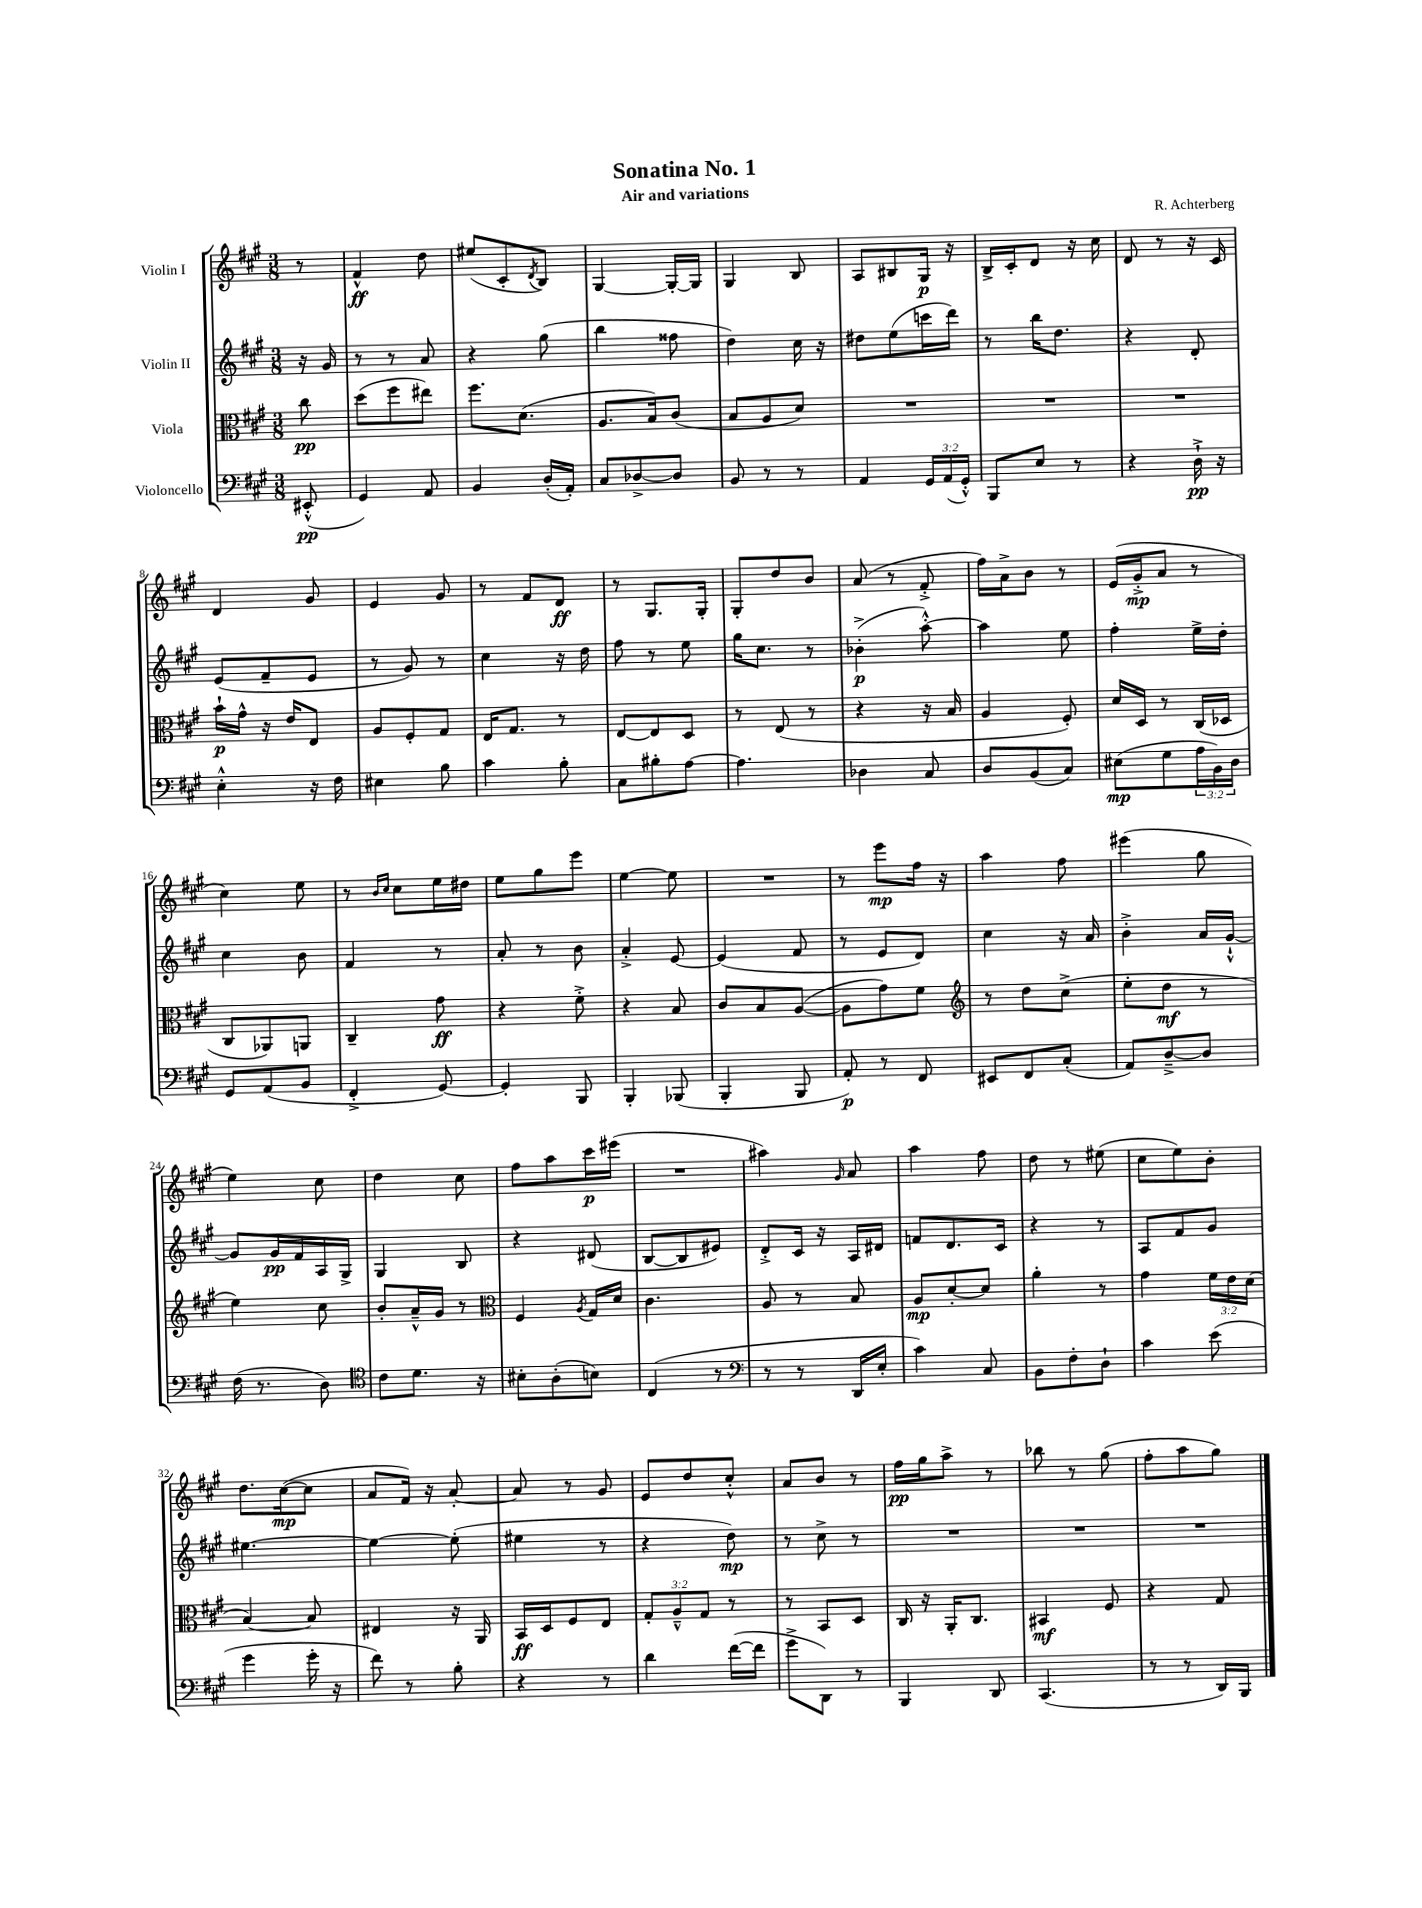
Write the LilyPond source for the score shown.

\header { title = "Sonatina No. 1" composer = "R. Achterberg" subtitle = "Air and variations" }
<<
\new StaffGroup <<
\new Staff = "s0" \with { instrumentName = "Violin I" } {
    \clef treble \key a \major \numericTimeSignature \time 3/8 \partial 8
    r8 |
    fis'4-^\ff d''8 |
    eis''8( cis'8-. \acciaccatura { d'8 } b8) |
    gis4~ gis16~-. gis16 |
    gis4 b8 |
    a8 bis8 gis16\p r16 |
    b16-> cis'16-. d'8 r16 cis''16 |
    d'8 r8 r16 cis'16 |
    d'4 gis'8 |
    e'4 gis'8 |
    r8 fis'8 d'8\ff |
    r8 gis8. gis16-. |
    gis8-. d''8 b'8 |
    a'8( r8 fis'8-.-> |
    fis''16) a'16-> b'8 r8 |
    e'16( gis'16-.->\mp a'8 r8 |
    cis''4) e''8 |
    r8 \grace { b'16 cis''16 } cis''8 e''16 dis''16 |
    e''8 gis''8 e'''8 |
    e''4~ e''8 |
    R4. |
    r8 e'''8\mp fis''16 r16 |
    a''4 fis''8 |
    eis'''4( gis''8 |
    e''4) cis''8 |
    d''4 cis''8 |
    fis''8 a''8 cis'''16\p eis'''16( |
    R4. |
    ais''4) \grace { gis'16 } a'8 |
    a''4 fis''8 |
    d''8 r8 eis''8( |
    cis''8 e''8) b'8-. |
    d''8. cis''16~\mp( cis''8 |
    a'8 fis'16) r16 a'8~-. |
    a'8 r8 gis'8 |
    e'8 d''8 cis''8-.-^ |
    a'8 b'8 r8 |
    fis''16\pp gis''16 a''8-> r8 |
    bes''8 r8 gis''8( |
    fis''8-. a''8 gis''8) \bar "|." |
}
\new Staff = "s1" \with { instrumentName = "Violin II" } {
    \clef treble \key a \major \numericTimeSignature \time 3/8 \partial 8
    r16 gis'16 |
    r8 r8 a'8 |
    r4 gis''8( |
    b''4 fisis''8 |
    d''4) cis''16 r16 |
    dis''8 e''8( c'''16 d'''16) |
    r8 b''16 d''8. |
    r4 d'8-. |
    e'8( fis'8-- e'8 |
    r8 gis'8) r8 |
    cis''4 r16 d''16 |
    fis''8 r8 e''8 |
    gis''16 cis''8. r8 |
    bes'4-.->\p( a''8~-.-^) |
    a''4 e''8 |
    fis''4-. e''16-> d''16-. |
    cis''4 b'8 |
    fis'4 r8 |
    a'8-. r8 b'8 |
    a'4-.-> e'8~ |
    e'4( fis'8 |
    r8 e'8 d'8) |
    cis''4 r16 a'16 |
    b'4-.-> a'16 gis'16~-!-^ |
    gis'8 gis'16\pp fis'16 a16 gis16-> |
    gis4 b8 |
    r4 dis'8( |
    b8~ b8 eis'8) |
    d'8-.-> cis'16 r16 a16 dis'16 |
    f'8 d'8. cis'16 |
    r4 r8 |
    a8 fis'8 gis'8 |
    eis''4.~ |
    eis''4~ eis''8-.( |
    eis''4 r8 |
    r4 d''8\mp) |
    r8 cis''8-> r8 |
    R4. |
    R4. |
    R4. \bar "|." |
}
\new Staff = "s2" \with { instrumentName = "Viola" } {
    \clef alto \key a \major \numericTimeSignature \time 3/8 \override Staff.TupletNumber.text = #tuplet-number::calc-fraction-text \partial 8
    cis''8\pp |
    d''8( fis''8 eis''8) |
    fis''8. d'8.( |
    a8. b16) cis'8( |
    b8 a8 d'8) |
    R4. |
    R4. |
    R4. |
    b'16-!\p gis'16-^ r16 e'16 e8 |
    a8 fis8-. gis8 |
    e16 gis8. r8 |
    e8~ e8 d8 |
    r8 e8( r8 |
    r4 r16 b16 |
    a4 fis8-.) |
    d'16 d16 r8 cis16( des16 |
    cis8 aes,8) a,8 |
    cis4-- gis'8\ff |
    r4 fis'8-.-> |
    r4 b8 |
    cis'8 b8 a8~( |
    a8 gis'8) fis'8 |
    \clef treble r8 d''8 cis''8->( |
    e''8-. d''8\mf r8 |
    e''4) cis''8 |
    b'8-. a'16---^ gis'16 r8 |
    \clef alto fis4 \acciaccatura { a8 } gis16 d'16 |
    cis'4. |
    a8 r8 b8 |
    a8\mp d'8~-. d'8 |
    a'4-. r8 |
    gis'4 \tuplet 3/2 { fis'16 e'16 d'16( } |
    b4~) b8 |
    eis4 r16 a,16 |
    b,16\ff d16 fis8 e8 |
    \tuplet 3/2 { gis8-. a8---^ gis8 } r8 |
    r8 b,8 d8 |
    cis16 r16 a,16-. cis8. |
    bis,4\mf fis8 |
    r4 gis8 \bar "|." |
}
\new Staff = "s3" \with { instrumentName = "Violoncello" } {
    \clef bass \key a \major \numericTimeSignature \time 3/8 \override Staff.TupletNumber.text = #tuplet-number::calc-fraction-text \partial 8
    eis,8-.-^\pp( |
    gis,4) a,8 |
    b,4 d16-.( a,16-.) |
    cis8 des8~-> des8 |
    b,8 r8 r8 |
    a,4 \tuplet 3/2 { gis,16 a,16( gis,16-.-^) } |
    b,,8 e8 r8 |
    r4 d16-!->\pp r16 |
    e4-.-^ r16 fis16 |
    eis4 b8 |
    cis'4 b8-. |
    cis8 bis8-. a8~ |
    a4. |
    des4 cis8 |
    d8 b,8( cis8) |
    eis8\mp( gis8 \tuplet 3/2 { a16 b,16) d16 } |
    gis,8 a,8( b,8 |
    fis,4-.-> gis,8~) |
    gis,4-. b,,8 |
    b,,4-. bes,,8( |
    b,,4-. b,,8 |
    a,8-.\p) r8 fis,8 |
    eis,8 fis,8 cis8-.( |
    a,8) d8~---> d8 |
    fis16( r8. d8) |
    \clef tenor cis'8 d'8. r16 |
    bis8-. a8-.( b8) |
    cis4( r8 |
    \clef bass r8 r8 d,16 e16-. |
    cis'4) cis8 |
    b,8 fis8-. d8-! |
    cis'4 e'8( |
    gis'4 gis'16-. r16 |
    fis'8) r8 b8-. |
    r4 r8 |
    d'4 fis'16~( fis'16 |
    gis'8-> d,8) r8 |
    b,,4 d,8 |
    cis,4.( |
    r8 r8 d,16) b,,16 \bar "|." |
}
>>
>>
